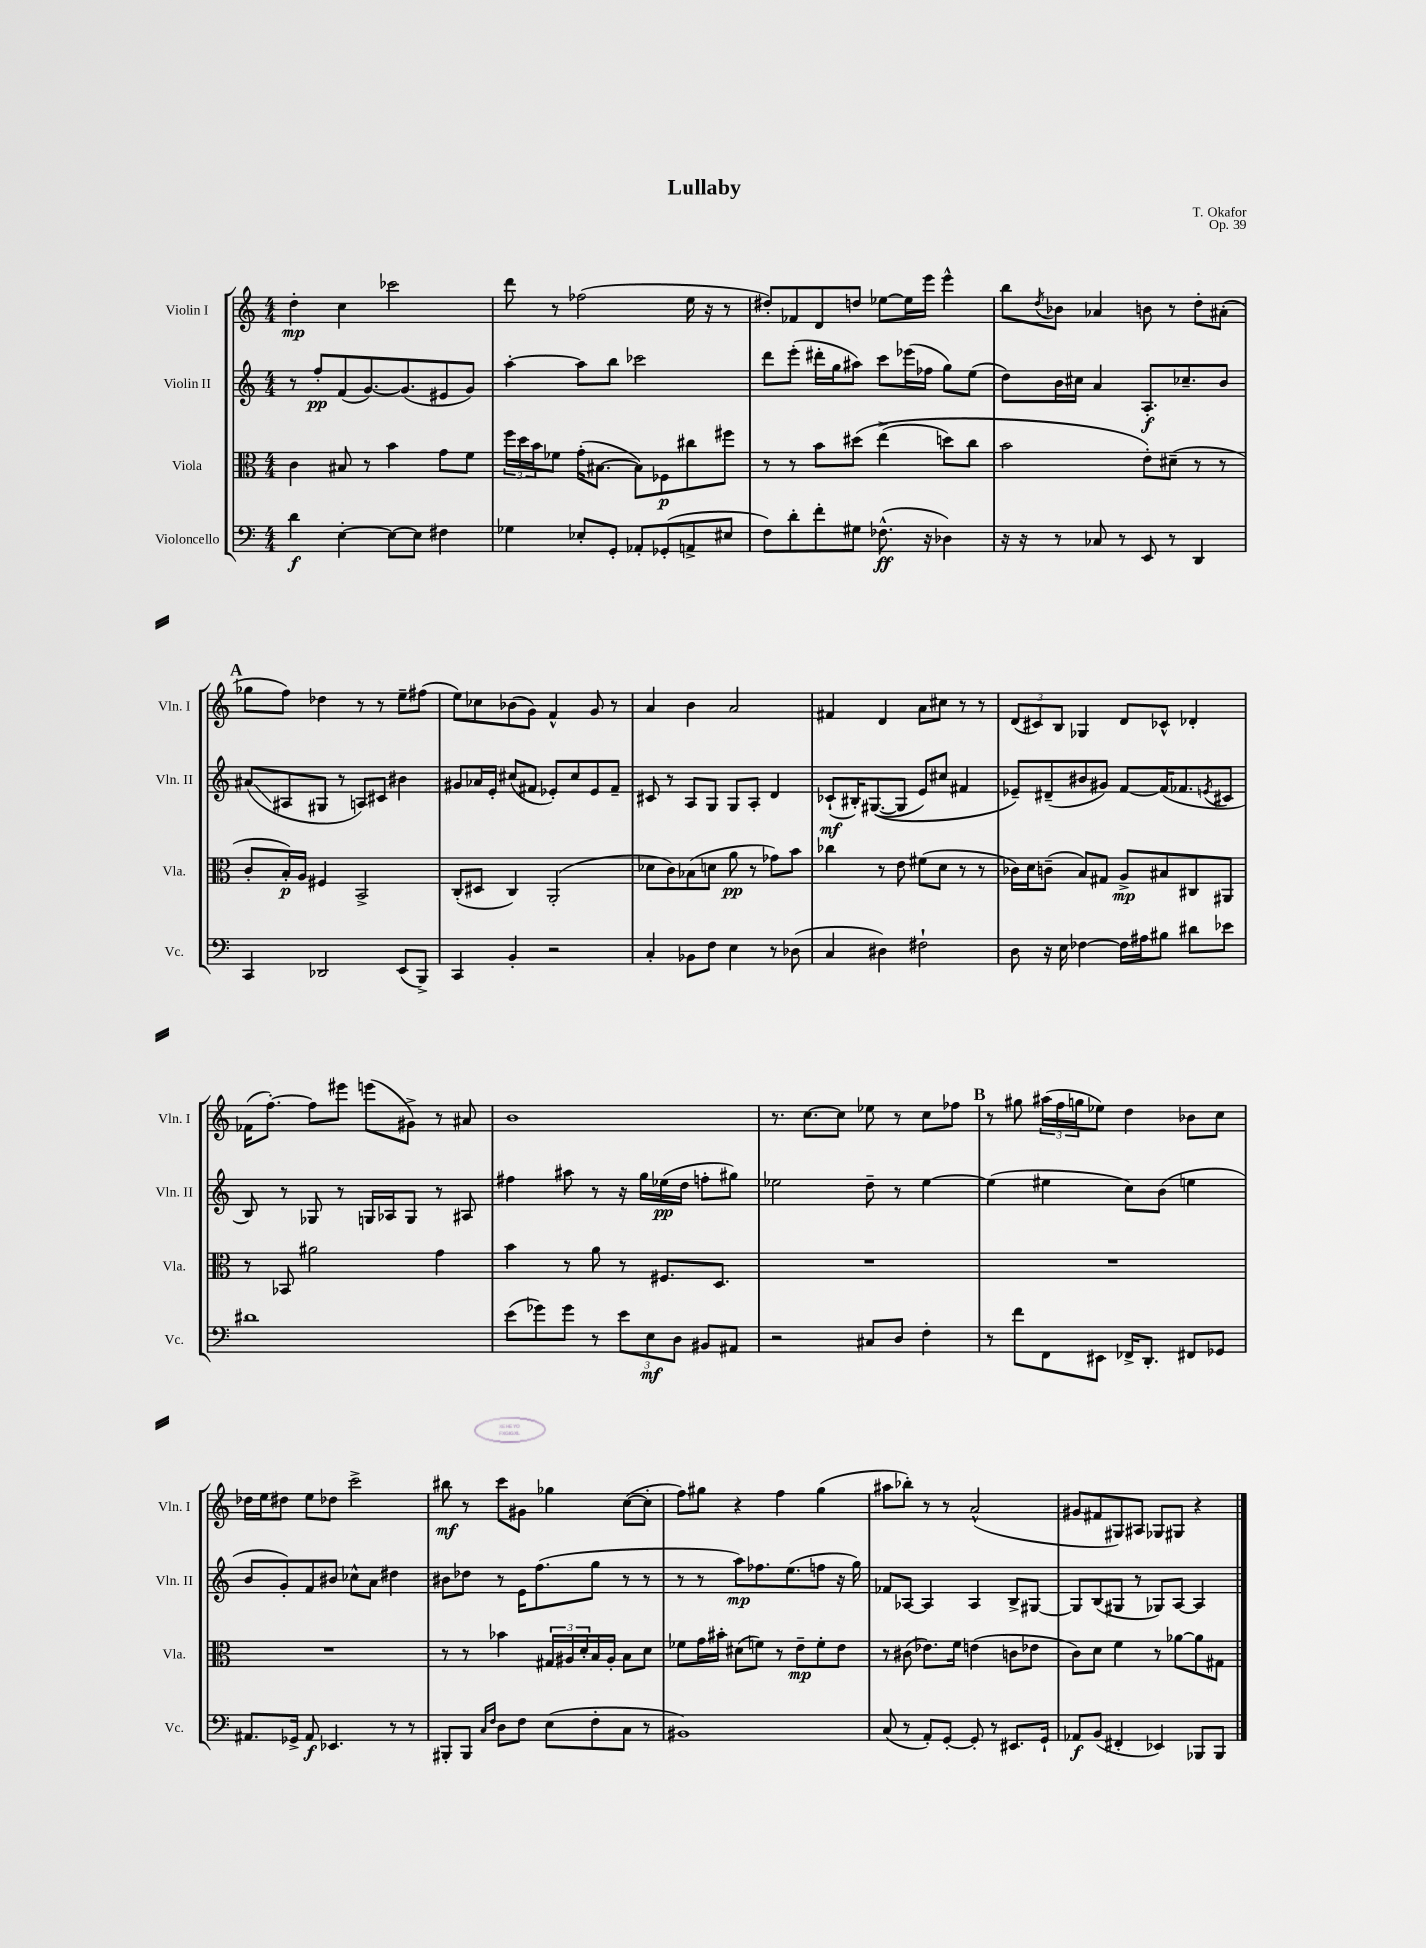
\header { title = "Lullaby" composer = "T. Okafor" opus = "Op. 39" }
<<
\new StaffGroup <<
\new Staff = "s0" \with { instrumentName = "Violin I" shortInstrumentName = "Vln. I" } {
    \clef treble \key c \major \numericTimeSignature \time 4/4
    d''4-.\mp c''4 ces'''2 |
    d'''8 r8 fes''2( e''16 r16 r8 |
    dis''8-.) fes'8 d'8 d''8 ees''8~ ees''16 e'''16 e'''4-^ |
    b''8 \acciaccatura { d''8 } bes'8 aes'4 b'8 r8 d''8-. ais'8-.( |
    \mark \markup { \bold "A" } ges''8 f''8) des''4 r8 r8 e''8-- fis''8( |
    e''8) ces''8 bes'8( g'8) f'4-^ g'8 r8 |
    a'4 b'4 a'2 |
    fis'4 d'4 a'8 cis''8 r8 r8 |
    \tuplet 3/2 { d'8( cis'8) b8 } ges4 d'8 ces'8-^ des'4-. |
    fes'16( f''8.~-.) f''8 eis'''8 e'''8( gis'8->) r8 ais'8 |
    b'1 |
    r8. c''8.~ c''8 ees''8 r8 c''8 fes''8 |
    \mark \markup { \bold "B" } r8 gis''8 \tuplet 3/2 { ais''16( f''16 g''16 } ees''8) d''4 bes'8 c''8 |
    des''16 e''16 dis''8 e''8 des''8 c'''2-> |
    bis''8\mf r8 c'''8 gis'8 ges''4 c''8~( c''8-. |
    f''8) gis''8 r4 f''4 gis''4( |
    ais''8 bes''8-.) r8 r8 a'2-^( |
    gis'8 fis'8 gis8) ais8 ges8 gis8 r4 \bar "|." |
}
\new Staff = "s1" \with { instrumentName = "Violin II" shortInstrumentName = "Vln. II" } {
    \clef treble \key c \major \numericTimeSignature \time 4/4
    r8 f''8-.\pp f'8( g'8.~) g'8.( eis'8 g'8) |
    a''4~-. a''8 b''8 ces'''2 |
    d'''8 e'''8-.( dis'''16-. g''16 ais''8) c'''8 ees'''16( fes''16 g''8) e''8( |
    d''8) b'16 cis''16 a'4 a8.-.\f ces''8.-- b'8 |
    \mark \markup { \bold "A" } ais'8\glissando( ais8 gis8 r8 a8) cis'8 bis'4 |
    gis'8 aes'16 e'16-. cis''8( fis'8 ees'8-.) cis''8 ees'8 fis'8-- |
    cis'8 r8 a8 g8 g8 a8-. d'4 |
    ces'8-!\mf( bis16-.) gis8.~(\( gis8 e'8) cis''8 fis'4 |
    ees'8--\) dis'8--( bis'8 gis'8) f'8~ f'16( fes'8. \acciaccatura { e'8 } cis'8 |
    b8) r8 ges8 r8 g16 aes16 g8 r8 ais8 |
    fis''4 ais''8 r8 r16 g''16 ees''16\pp( d''16 f''8-. gis''8) |
    ees''2 d''8-- r8 ees''4~ |
    \mark \markup { \bold "B" } ees''4( eis''4 c''8) b'8( e''4 |
    b'8 g'8-.) f'8 bis'8 ces''8-^ a'8 dis''4 |
    bis'8 des''8 r8 e'16 f''8.( g''8 r8 r8 |
    r8 r8 a''8\mp) fes''8. e''8.( f''8 r16 g''16) |
    fes'8 aes8~ aes4 aes4 b8-> gis8~ |
    gis8 b8( gis8 r8 ges8) a8~ a4 \bar "|." |
}
\new Staff = "s2" \with { instrumentName = "Viola" shortInstrumentName = "Vla." } {
    \clef alto \key c \major \numericTimeSignature \time 4/4
    c'4 bis8 r8 b'4 g'8 f'8 |
    \tuplet 3/2 { f''16 d''16 b'16 } fes'8 g'16-.( bis8.~ bis8) fes8\p cis''8 fis''8 |
    r8 r8 b'8 dis''8\( e''4->( d''8) c''8 |
    b'2 e'8-.\) dis'8--( r8 r8 |
    \mark \markup { \bold "A" } c'8-. b16-.\p) a16 fis4 b,2-> |
    c8-.( dis8 c4) a,2-.( |
    des'8 c'8) bes8( d'8 a'8\pp r8 ges'8) b'8 |
    ces''4 r8 e'8 fis'8( d'8 r8 r8 |
    ces'16) d'16 c'8--( b8) gis8 a8->\mp bis8 cis8 ais,8 |
    r8 bes,8 ais'2 g'4 |
    b'4 r8 a'8 r8 fis8. d8. |
    R1 |
    \mark \markup { \bold "B" } R1 |
    R1 |
    r8 r8 bes'4 \tuplet 3/2 { gis16 ais16 d'16-. } b16 ais16-. b8 d'8 |
    fes'8 g'16 bis'16-. dis'8( f'8) r8 e'8--\mp f'8-. e'8 |
    r8 cis'8( ees'8.) f'16 e'4( c'8 ees'8 |
    c'8) d'8 f'4 r8 aes'8~ aes'8 gis8 \bar "|." |
}
\new Staff = "s3" \with { instrumentName = "Violoncello" shortInstrumentName = "Vc." } {
    \clef bass \key c \major \numericTimeSignature \time 4/4
    d'4\f e4~-. e8~ e8 fis4 |
    ges4 ees8-. g,8-. aes,8-. ges,8-.( a,8-> eis8 |
    f8) d'8-. f'8-. gis8 fes8.-^\ff( r16 des4) |
    r16 r16 r8 ces8 r8 e,8 r8 d,4 |
    \mark \markup { \bold "A" } c,4 des,2 e,8( b,,8->) |
    c,4 b,4-. r2 |
    c4-. bes,8 f8 e4 r8 des8( |
    c4 dis4) fis2-! |
    d8 r16 e16 fes4~ fes16 ais16 bis8 dis'8 ees'8 |
    dis'1 |
    e'8( ges'8) ges'8 r8 \tuplet 3/2 { e'8 e8\mf d8 } bis,8 ais,8 |
    r2 cis8 d8 f4-. |
    \mark \markup { \bold "B" } r8 f'8 f,8 eis,8 fes,16-> d,8.-. fis,8 ges,8 |
    ais,8. ges,16-> ais,8\f ees,4. r8 r8 |
    bis,,8-. bis,,8 \grace { c16 f16 } d8 f8 e8( f8-. c8 r8 |
    bis,1) |
    c8( r8 a,8-.) g,8~-. g,8-. r8 eis,8. g,16-! |
    aes,8\f b,8( fis,4-. ees,4) bes,,8 bes,,8 \bar "|." |
}
>>
>>
\layout { \context { \Score \remove "Bar_number_engraver" } }
